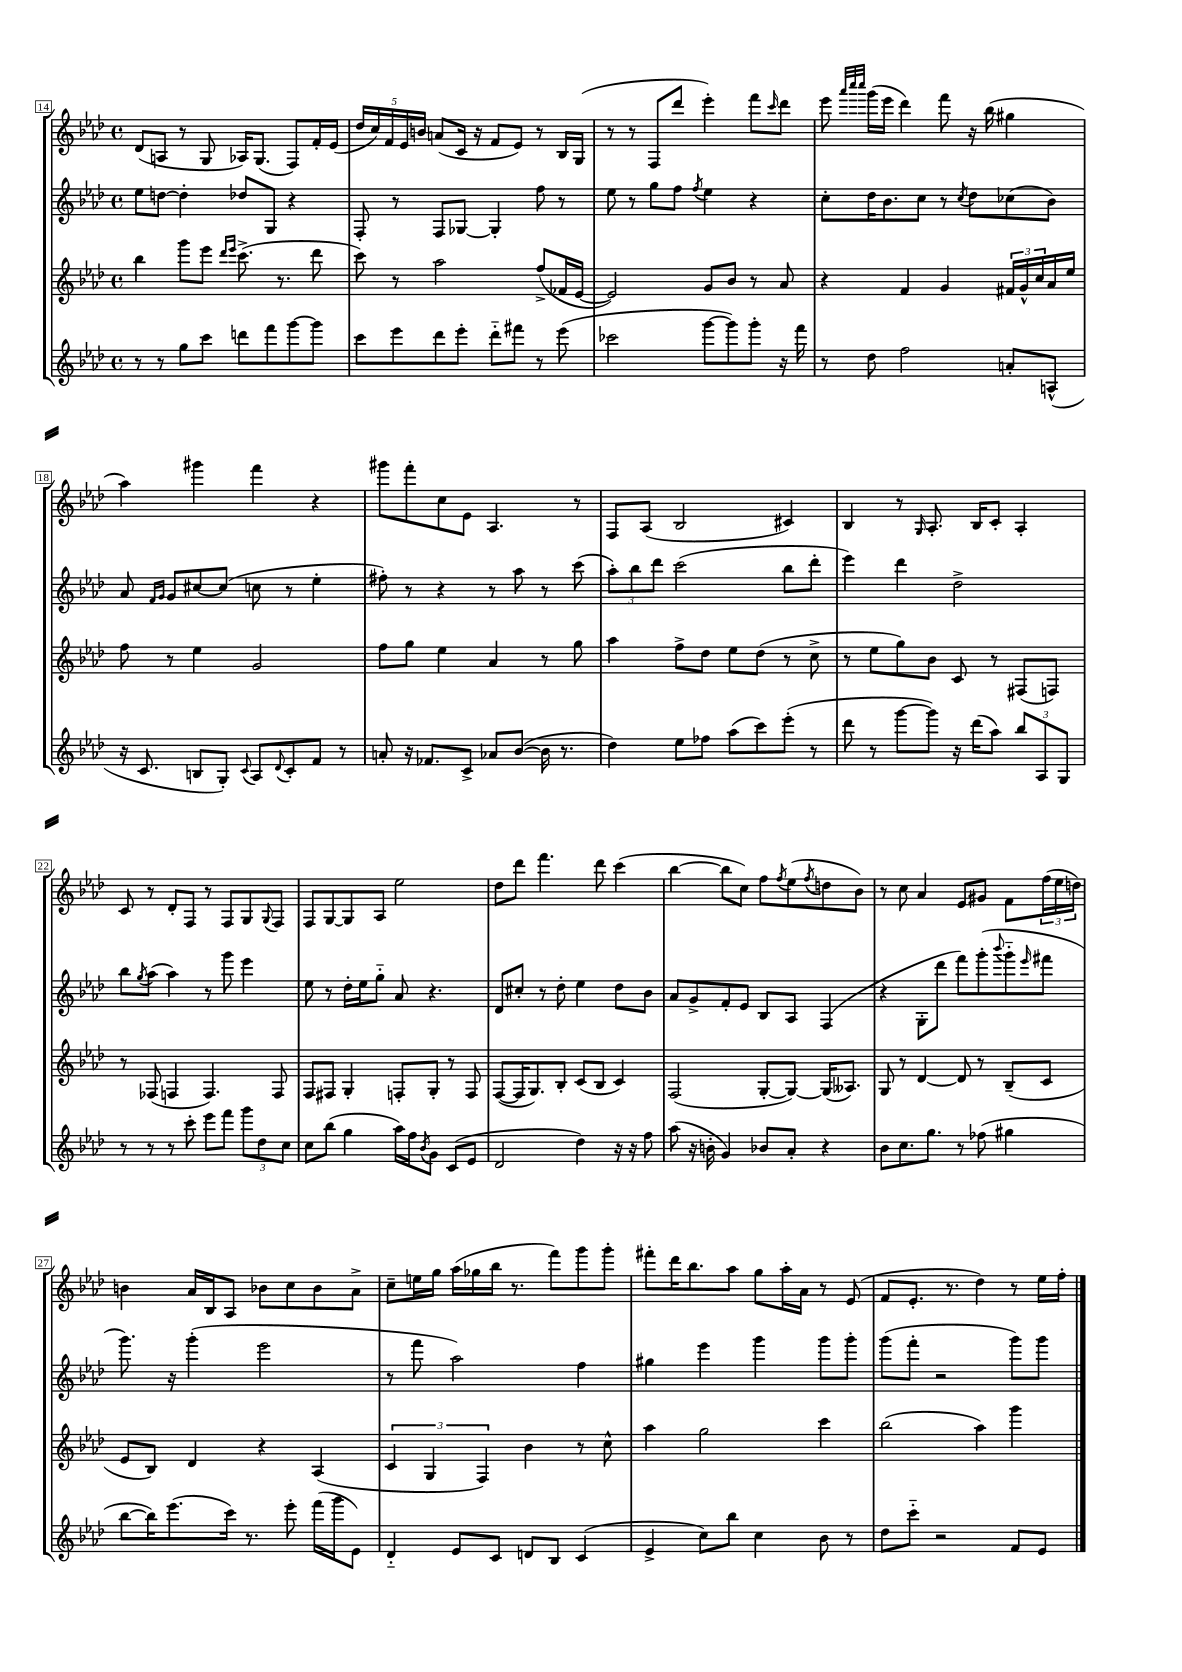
<<
\new StaffGroup <<
\new Staff = "s0" {
    \clef treble \key aes \major \defaultTimeSignature \time 4/4
    des'8( a8 r8 g8 aes16) g8.( f8) f'16-. ees'16( |
    \tuplet 5/4 { des''16 c''16) f'16 ees'16 b'16 } a'8( c'16 r16 f'8 ees'8) r8 bes16 g16( |
    r8 r8 f8 des'''8 ees'''4-.) f'''8 \grace { c'''16 } des'''8 |
    ees'''8 \grace { aes'''32 c''''32 c''''32 } g'''16( ees'''16 des'''4) f'''8 r16 bes''16( gis''4 |
    aes''4) gis'''4 f'''4 r4 |
    gis'''8 f'''8-. c''8 ees'8 aes4. r8 |
    f8 aes8( bes2 cis'4) |
    bes4 r8 \grace { g16 } aes8.-. bes16 c'8-. aes4-. |
    c'8 r8 des'8-. f8 r8 f8 g8 \appoggiatura { g8 } f8 |
    f8 g8~ g8 aes8 ees''2 |
    des''8 des'''8 f'''4. des'''8 c'''4( |
    bes''4~ bes''8 c''8) f''8 \acciaccatura { f''8 } ees''8( \acciaccatura { f''8 } d''8 bes'8) |
    r8 c''8 aes'4 ees'8 gis'8 f'8 \tuplet 3/2 { f''16( ees''16 d''16) } |
    b'4 aes'16 bes16 aes8 bes'8 c''8 bes'8 aes'8-> |
    c''8-- e''16 g''16 aes''16( ges''16 bes''16 r8. f'''8) g'''8 g'''8-. |
    fis'''8-. des'''16 bes''8. aes''8 g''8 aes''16-. aes'16 r8 ees'8( |
    f'8 ees'8.-. r8. des''4) r8 ees''16 f''16-. \bar "|." |
}
\new Staff = "s1" {
    \clef treble \key aes \major \defaultTimeSignature \time 4/4
    ees''8 d''8~ d''4-. des''8 g8 r4 |
    f8-. r8 f8 ges8~ ges4-. f''8 r8 |
    ees''8 r8 g''8 f''8 \acciaccatura { f''8 } ees''4 r4 |
    c''8-. des''16 bes'8. c''8 r8 \acciaccatura { c''8 } des''8 ces''8( bes'8) |
    aes'8 \grace { f'16 g'16 } g'8 cis''8~ cis''8( c''8 r8 ees''4-. |
    fis''8-.) r8 r4 r8 aes''8 r8 c'''8( |
    \tuplet 3/2 { aes''8-.) bes''8 des'''8 } c'''2( bes''8 des'''8-. |
    ees'''4) des'''4 des''2-> |
    bes''8 \acciaccatura { g''8 } aes''8( aes''4) r8 g'''8 ees'''4 |
    ees''8 r8 des''16-. ees''16 g''8-_ aes'8 r4. |
    des'8 cis''8-. r8 des''8-. ees''4 des''8 bes'8 |
    aes'8 g'8-> f'8-. ees'8 bes8 aes8 f4( |
    r4 g8-. des'''8 f'''8) g'''8-.( \appoggiatura { bes'''8 } g'''8-_ \grace { ees'''16 } fis'''8 |
    g'''8.) r16 g'''4-.( ees'''2 |
    r8 f'''8 aes''2) f''4 |
    gis''4 ees'''4 g'''4 g'''8 g'''8-. |
    g'''8( f'''8-. r2 g'''8) g'''8 \bar "|." |
}
\new Staff = "s2" {
    \clef treble \key aes \major \defaultTimeSignature \time 4/4
    bes''4 g'''8 ees'''8 \grace { des'''16 ees'''16 } c'''8.->( r8. des'''8 |
    c'''8) r8 aes''2 f''8->( fes'16 ees'16~ |
    ees'2) g'8 bes'8 r8 aes'8 |
    r4 f'4 g'4 \tuplet 3/2 { fis'16 g'16-^ c''16 } aes'16 ees''16 |
    f''8 r8 ees''4 g'2 |
    f''8 g''8 ees''4 aes'4 r8 g''8 |
    aes''4 f''8-> des''8 ees''8 des''8( r8 c''8-> |
    r8 ees''8 g''8) bes'8 c'8 r8 fis8( f8) |
    r8 fes8( f4 f4.) f8 |
    f8 fis8 g4-. f8-. g8-. r8 f8 |
    f8~( f16 g8.) bes8-. c'8( bes8 c'4) |
    f2( g8~-. g8~) g16( aeses8.) |
    g8 r8 des'4~ des'8 r8 bes8--( c'8 |
    ees'8 bes8) des'4 r4 aes4( |
    \tuplet 3/2 { c'4 g4 f4) } bes'4 r8 c''8-^ |
    aes''4 g''2 c'''4 |
    bes''2( aes''4) g'''4 \bar "|." |
}
\new Staff = "s3" {
    \clef treble \key aes \major \defaultTimeSignature \time 4/4
    r8 r8 g''8 c'''8 d'''8 f'''8 g'''8~ g'''8 |
    c'''8 ees'''8 des'''8 ees'''8-. des'''8-_ fis'''8 r8 ees'''8( |
    ces'''2 g'''8~ g'''8) g'''8-. r16 f'''16 |
    r8 des''8 f''2 a'8-. a8-^( |
    r16 c'8. b8 g8-.) \appoggiatura { c'8 } aes8 \appoggiatura { des'8 } c'8-. f'8 r8 |
    a'8-. r16 fes'8. c'8-> aes'8 bes'8~( bes'16 r8. |
    des''4) ees''8 fes''8 aes''8( c'''8) ees'''8-.( r8 |
    des'''8 r8 g'''8~ g'''8) r16 des'''16( aes''8) \tuplet 3/2 { bes''8 aes8 g8 } |
    r8 r8 r8 c'''8-. ees'''8 f'''8 \tuplet 3/2 { g'''8 des''8 c''8 } |
    c''8 bes''8( g''4 aes''16) f''16 \acciaccatura { bes'8 } g'8 c'8( ees'8 |
    des'2 des''4) r16 r16 f''8 |
    aes''8( r16 b'16-. g'4) bes'8 aes'8-. r4 |
    bes'8 c''8. g''8. r8 fes''8( gis''4 |
    bes''8~ bes''16) ees'''8.( c'''16) r8. ees'''8-. f'''16( g'''16 ees'8) |
    des'4-_ ees'8 c'8 d'8 bes8 c'4( |
    ees'4-> c''8) bes''8 c''4 bes'8 r8 |
    des''8 c'''8-_ r2 f'8 ees'8 \bar "|." |
}
>>
>>
\layout { \context { \Score currentBarNumber = #14 \override BarNumber.stencil = #(make-stencil-boxer 0.1 0.3 ly:text-interface::print) } }
